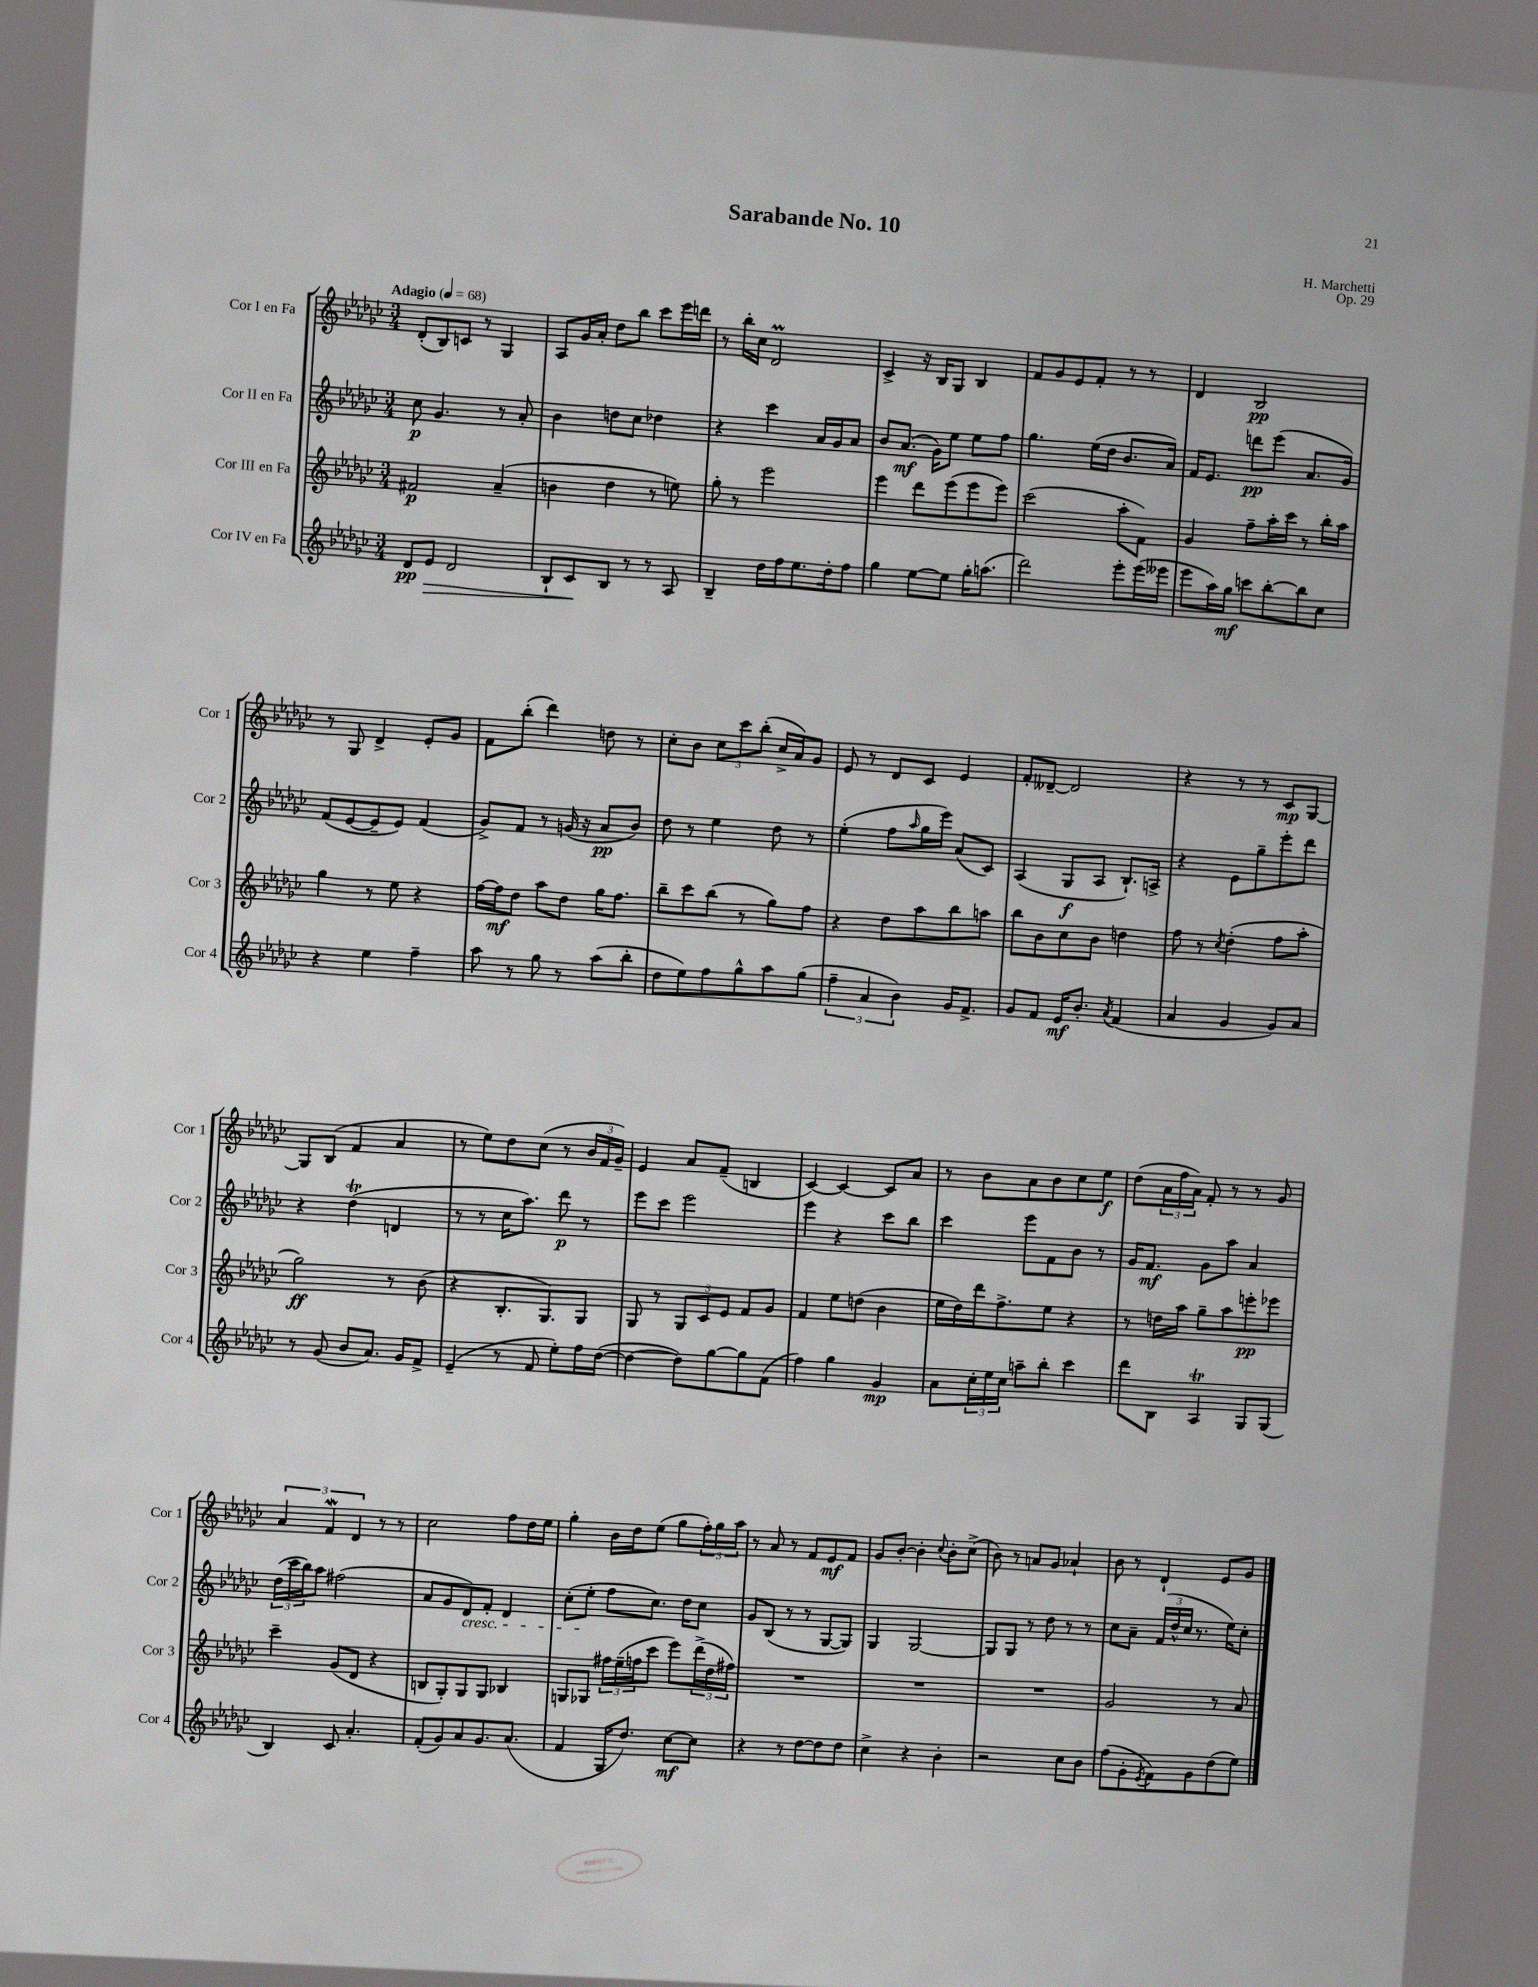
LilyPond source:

\header { title = "Sarabande No. 10" composer = "H. Marchetti" opus = "Op. 29" }
<<
\new StaffGroup <<
\new Staff = "s0" \with { instrumentName = "Cor I en Fa" shortInstrumentName = "Cor 1" } {
    \clef treble \key ges \major \numericTimeSignature \time 3/4 \tempo "Adagio" 4 = 68
    des'8-.( bes8) c'8 r8 ges4 |
    aes8 ges'16 aes'16-. des''8 bes''8 ces'''8 ees'''16 d'''16 |
    r8 bes''16-. ces''16 des'2\prall |
    ces'4-> r16 bes16 ges8 bes4 |
    f'8 ges'8 ees'8 f'8-. r8 r8 |
    des'4 bes2\pp |
    r8 ges8 des'4-> ees'8-. ges'8 |
    f'8 bes''8-.( des'''4) d''8 r8 |
    ces''8-. bes'8 \tuplet 3/2 { ces''8 ces'''8 bes''8-.( } ces''16-> aes'16) ges'8 |
    ees'8 r8 des'8 ces'8 ees'4 |
    f'8-. deses'8~-- deses'2 |
    r4 r8 r8 ces'8\mp ges8~ |
    ges8 bes8( f'4 aes'4 |
    r8 ees''8) des''8 ces''8( r8 \tuplet 3/2 { bes'16 f'16 ges'16--) } |
    ees'4 aes'8 f'8--( b4 |
    ces'4~) ces'4~ ces'8 aes'8 |
    r8 bes'8 aes'8 bes'8 ces''8 ees''8\f |
    des''8( \tuplet 3/2 { aes'16 f''16 aes'16) } f'8-. r8 r8 ges'8 |
    \tuplet 3/2 { aes'4 f'4\mordent des'4 } r8 r8 |
    ces''2 f''8 des''16 ees''16 |
    ges''4-. bes'16 des''16 ees''8( ges''8 \tuplet 3/2 { f''16-.) ges''16 aes''16 } |
    r8 aes'8 r8 f'8 ees'8\mf f'8 |
    ges'8 bes'8~-. bes'4-. \appoggiatura { ces''8 } bes'8-. ces''8->( |
    bes'8) r8 a'8 ges'8 aes'4-! |
    bes'8 r8 des'4-! ees'8 ges'8 \bar "|." |
}
\new Staff = "s1" \with { instrumentName = "Cor II en Fa" shortInstrumentName = "Cor 2" } {
    \clef treble \key ges \major \numericTimeSignature \time 3/4
    ces''8\p ges'4. r8 aes'8-. |
    bes'4 d''8 ces''8 des''4 |
    r4 ces'''4 aes'16 ges'16 aes'8 |
    bes'8 aes'8.\mf( ges'16) ees''8 ees''8 f''8 |
    ges''4. ees''16( des''16 bes'8. aes'16) |
    f'16 ees'8. d'''8\pp ees'''8( aes'8. ges'16) |
    f'8( ees'8~ ees'8-- ees'8) f'4( |
    ges'8->) f'8 r8 g'16( r16 aes'8\pp bes'8) |
    des''8 r8 ees''4 des''8 r8 |
    ees''4-.( f''8 \grace { aes''16 } ges''16 ees'''16) aes'8( ces'8) |
    aes4( ges8\f aes8 bes8.-!) a16-> |
    r4 ees'8 ges''8-- ees'''8-. des'''8 |
    r4 des''4\trill( d'4 |
    r8 r8 ces''16 aes''8.) des'''8\p r8 |
    ees'''8 ces'''8 ees'''2 |
    ees'''4 r4 ces'''8 bes''8 |
    ces'''4 ees'''8 f'8 bes'8 r8 |
    ges'16 f'8.\mf ges'8 aes''8 aes'4 |
    \tuplet 3/2 { des''16( ces'''16 bes''16) } aes''8 fis''2( |
    aes'8 ges'8 des'8\cresc) f'8-. des'4 |
    ces''8-.( ees''8-.\! f''8 ces''8.) des''16 ces''8 |
    ges'8 bes8( r8 r8 ges8~ ges8) |
    ges4 ges2~ |
    ges8 ges8 r8 des''8 r8 r8 |
    ces''8 aes'8-- \tuplet 3/2 { f'16( des''16-^ ces''16 } r8. ees''16) ces''8-. \bar "|." |
}
\new Staff = "s2" \with { instrumentName = "Cor III en Fa" shortInstrumentName = "Cor 3" } {
    \clef treble \key ges \major \numericTimeSignature \time 3/4
    fis'2\p aes'4--( |
    b'4 des''4 r8 e''8) |
    ges''8-. r8 ees'''2 |
    ees'''4 des'''8 ees'''8( ees'''8 ees'''8) |
    ces'''2( aes''8-. f'8) |
    ges'4 f''8-- aes''16-. ces'''16 r8 bes''16-. aes''16 |
    ges''4 r8 ees''8 r4 |
    f''16~ f''16\mf des''8 aes''8 des''8 ges''16 f''8. |
    bes''8-- ces'''8 bes''8( r8 ges''8) f''8 |
    r4 des''8 aes''8 bes''8 a''8 |
    bes''8 bes'8 ces''8 bes'8 d''4 |
    f''8 r8 \acciaccatura { ces''8 } des''4-.( f''8 aes''8-. |
    ges''2\ff) r8 bes'8( |
    r4 bes8.-. ges8.) ges8 |
    ges8 r8 \tuplet 3/2 { ges8 ces'8 ees'8 } f'8 ges'8 |
    f'4 ees''8 d''8( bes'4 |
    ees''16 des''16) des'''16 f''8.-> ees''8 r4 |
    r8 d''16 aes''16 ges''8-- aes''8 e'''8-.\pp ees'''8 |
    ces'''4-- ges'8( des'8 r4 |
    b8 ges8-.) ges8 ges8 bes4 |
    g8 ges8 \tuplet 3/2 { fis''16 ees''16--( f''16 } ces'''8 ees'''8) \tuplet 3/2 { des'''16->( des''16 fis''16) } |
    R2. |
    R2. |
    R2. |
    ges'2 r8 aes'8 \bar "|." |
}
\new Staff = "s3" \with { instrumentName = "Cor IV en Fa" shortInstrumentName = "Cor 4" } {
    \clef treble \key ges \major \numericTimeSignature \time 3/4
    des'8\pp ees'8\> des'2 |
    bes8-! ces'8\! bes8 r8 r8 aes8 |
    bes4-- des''16 f''16 ees''8. des''16-. f''8 |
    ges''4 ees''8~ ees''8 ges''16-. a''8.( |
    des'''2) ees'''8-. ees'''16( eeses'''16 |
    ees'''8 aes''16) ges''16\mf c'''8 bes''8~-. bes''8 ces''8 |
    r4 ees''4 f''4-- |
    aes''8 r8 ges''8 r8 aes''8( bes''8-. |
    des''8 ees''8) f''8 ges''8-^ aes''8 ges''8( |
    \tuplet 3/2 { f''4-- aes'4 bes'4) } ges'16 f'8.-> |
    ges'8 f'8 ees'16\mf bes'8.-. \acciaccatura { aes'8 } f'4( |
    aes'4 ges'4 ges'8) aes'8 |
    r8 ges'8( bes'8 aes'8.) ges'16 f'8-> |
    ees'4--( r8 f'8 ees''8-.) f''16 des''16~( |
    des''4~ des''8) ges''8~ ges''8 f'8( |
    f''4) ges''4 ges'4\mp |
    aes'8 \tuplet 3/2 { ces''16-. ees''16 ces''16 } a''8-- bes''8-. ces'''4 |
    des'''8 bes8 aes4\trill ges8 ges8( |
    bes4) ces'8 aes'4.-. |
    f'8-.( ges'8) aes'8 ges'8. aes'8.( |
    f'4 ges16 des''8.) ces''8~\mf ces''8 |
    r4 r8 des''8~ des''8 des''8 |
    ces''4-> r4 bes'4-. |
    r2 ces''8 bes'8 |
    f''8( ges'8-. \acciaccatura { ees'8 } f'8) ges'8 des''8( ees''8) \bar "|." |
}
>>
>>
\layout { \context { \Score \remove "Bar_number_engraver" } }
